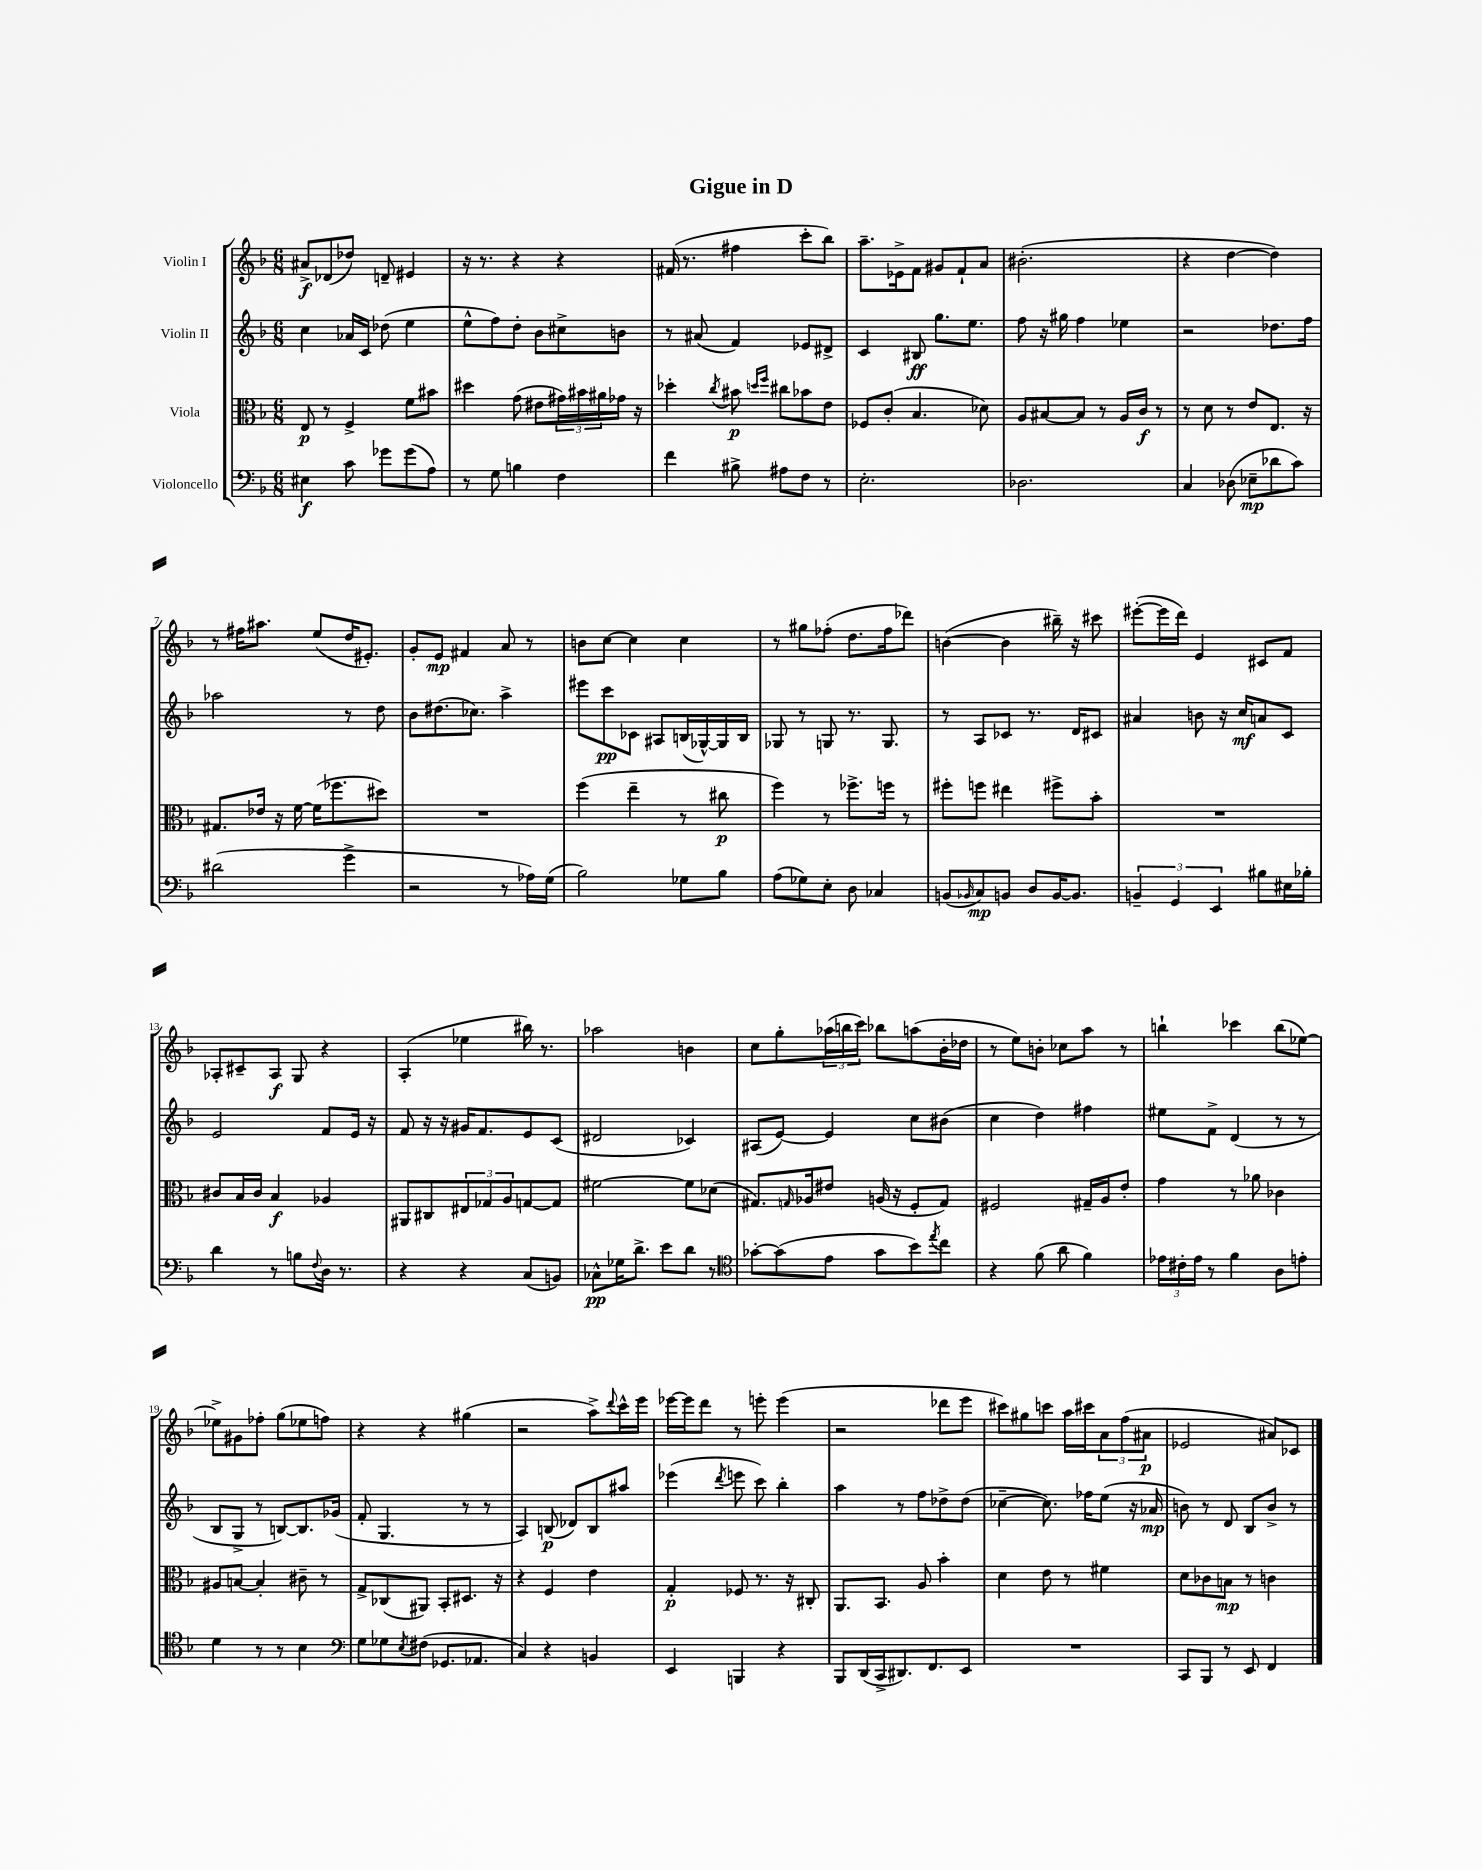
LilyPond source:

\header { title = "Gigue in D" }
<<
\new StaffGroup <<
\new Staff = "s0" \with { instrumentName = "Violin I" } {
    \clef treble \key f \major \numericTimeSignature \time 6/8
    ais'8->\f des'8( des''8) d'8-- eis'4 |
    r16 r8. r4 r4 |
    fis'16( r8. fis''4 c'''8-. bes''8) |
    a''8.-- ees'16-> f'8 gis'8 f'8-! a'8 |
    bis'2.-.( |
    r4 d''4~ d''4) |
    r8 fis''16 ais''8. e''8( d''16 eis'8.-.) |
    g'8-. e'8\mp fis'4 a'8 r8 |
    b'8 c''8~ c''4 c''4 |
    r8 gis''8 fes''8-.( d''8. fes''16 des'''8) |
    b'4~( b'4 bis''16--) r16 cis'''8 |
    eis'''8~-.( eis'''16 d'''16) e'4 cis'8 f'8 |
    aes8-. cis'8-- aes8\f g8 r4 |
    a4-.( ees''4 bis''16) r8. |
    aes''2 b'4 |
    c''8 g''8-. \tuplet 3/2 { aes''16( b''16 c'''16) } bes''8 a''8( bes'16-. des''16 |
    r8 e''8) b'8-. ces''8 a''8 r8 |
    b''4-! ces'''4 b''8( ees''8~) |
    ees''8-> gis'8 fes''8-. g''8( ees''8 f''8) |
    r4 r4 gis''4( |
    r2 a''8->) \appoggiatura { d'''8 } c'''16-^ e'''16 |
    ees'''16~ ees'''16 d'''8 r8 e'''8-. e'''4( |
    r2 des'''8 e'''8 |
    cis'''8) gis''8 c'''8 a''16 cis'''16 \tuplet 3/2 { a'8 f''8( ais'8\p } |
    ees'2 ais'8) ces'8 \bar "|." |
}
\new Staff = "s1" \with { instrumentName = "Violin II" } {
    \clef treble \key f \major \numericTimeSignature \time 6/8
    c''4 aes'16 c'16 des''8( e''4 |
    e''8-^ f''8) d''8-. bes'8 cis''8-> b'8 |
    r8 ais'8( f'4) ees'8 dis'8-> |
    c'4 bis8\ff g''8. e''8. |
    f''8 r16 gis''16 f''4 ees''4 |
    r2 des''8. f''16 |
    aes''2 r8 d''8 |
    bes'8 dis''8.( ces''8.) a''4-> |
    eis'''8 c'''8\pp ces'8 ais8 b16( ges16~-^) ges16 b16 |
    ges8 r8 g8 r8. g8. |
    r8 a8 ces'8 r8. d'16 cis'8 |
    ais'4 b'8 r16 c''16\mf a'8 c'8 |
    e'2 f'8 e'16 r16 |
    f'8 r16 r16 gis'16 f'8. e'8 c'8( |
    dis'2 ces'4) |
    ais8( e'8~) e'4 c''8 bis'8( |
    c''4 d''4) fis''4 |
    eis''8 f'8-> d'4( r8 r8 |
    bes8 g8-> r8 b8~) b8. ges'16( |
    f'8-. g4. r8 r8 |
    a4) b8\p( des'8) b8 ais''8 |
    ees'''4( \acciaccatura { d'''8 } e'''8 c'''8) bes''4-. |
    a''4 r8 f''8 des''8-> des''8( |
    ces''4~-- ces''8.) fes''16 e''8( r16 aes'16\mp |
    b'8) r8 d'8 bes8 b'8-> r8 \bar "|." |
}
\new Staff = "s2" \with { instrumentName = "Viola" } {
    \clef alto \key f \major \numericTimeSignature \time 6/8
    e8\p r8 f4-> f'8 bis'8 |
    dis''4 g'8( eis'8 \tuplet 3/2 { gis'16) bis'16 ais'16 } ges'16 r16 |
    des''4-. \acciaccatura { c''8 } bis'8\p \grace { d''16 f''16 } cis''8 bes'8 e'8 |
    fes8 c'8-.( bes4. des'8) |
    a8 bis8~ bis8 r8 a16 c'16\f r8 |
    r8 d'8 r8 e'8 e8. r16 |
    gis8. ees'16 r16 f'16~ f'16( fes''8. dis''8) |
    R2. |
    f''4( e''4-- r8 cis''8\p |
    f''4) r8 fes''8.-> f''16 r8 |
    fis''8-. f''8 eis''4 fis''8-> bes'8-. |
    R2. |
    cis'8 bes16 cis'16 bes4\f aes4 |
    ais,8 cis8 \tuplet 3/2 { eis8 ges8 a8 } g8~ g8 |
    fis'2~ fis'8 des'8( |
    gis8.) \grace { g16 } aes16 eis'8 a16( r16 f8-. g8) |
    fis2 gis16-- a16 e'8-. |
    g'4 r8 aes'8 ces'4 |
    ais8 b8~ b4-. cis'8-- r8 |
    g8-> ces8( ais,8) bes,8-. dis8. r16 |
    r4 f4 e'4 |
    g4-.\p fes8 r8. r16 cis8-. |
    a,8. bes,8. a8 bes'4-. |
    d'4 e'8 r8 fis'4 |
    d'8 ces'8 b8\mp r8 c'4 \bar "|." |
}
\new Staff = "s3" \with { instrumentName = "Violoncello" } {
    \clef bass \key f \major \numericTimeSignature \time 6/8
    eis4\f c'8 ges'8 ges'8( a8) |
    r8 g8 b4 f4 |
    f'4 bis8-> ais8 f8 r8 |
    e2.-. |
    des2. |
    c4 des8( ees8--\mp des'8 c'8) |
    dis'2( g'4-> |
    r2 r8 aes16) g16( |
    bes2) ges8 bes8 |
    a8( ges8) e8-. d8 ces4 |
    b,8( \grace { bes,16 } c8\mp) b,8 d8 b,16~ b,8. |
    \tuplet 3/2 { b,4-- g,4 e,4 } bis8 eis16 bes16-. |
    d'4 r8 b8 \appoggiatura { f8 } d16 r8. |
    r4 r4 c8( b,8) |
    ces8-^\pp ges16 d'8.-> e'8 d'8 r8 |
    \clef tenor ges'8~-. ges'8( e'8 ges'8 bes'8) \acciaccatura { e''8 } c''8 |
    r4 f'8( a'8 f'4) |
    \tuplet 3/2 { ees'16 cis'16-. ees'16 } r8 f'4 a8 e'8-. |
    d'4 r8 r8 bes4 |
    \clef bass g8 ges8 \acciaccatura { e8 } fis8( ges,8. aes,8. |
    c4) r4 b,4 |
    e,4 b,,4 r4 |
    bes,,8 d,16( c,16-> dis,8.) f,8. e,8 |
    R2. |
    c,8 bes,,8 r8 e,8 f,4 \bar "|." |
}
>>
>>
